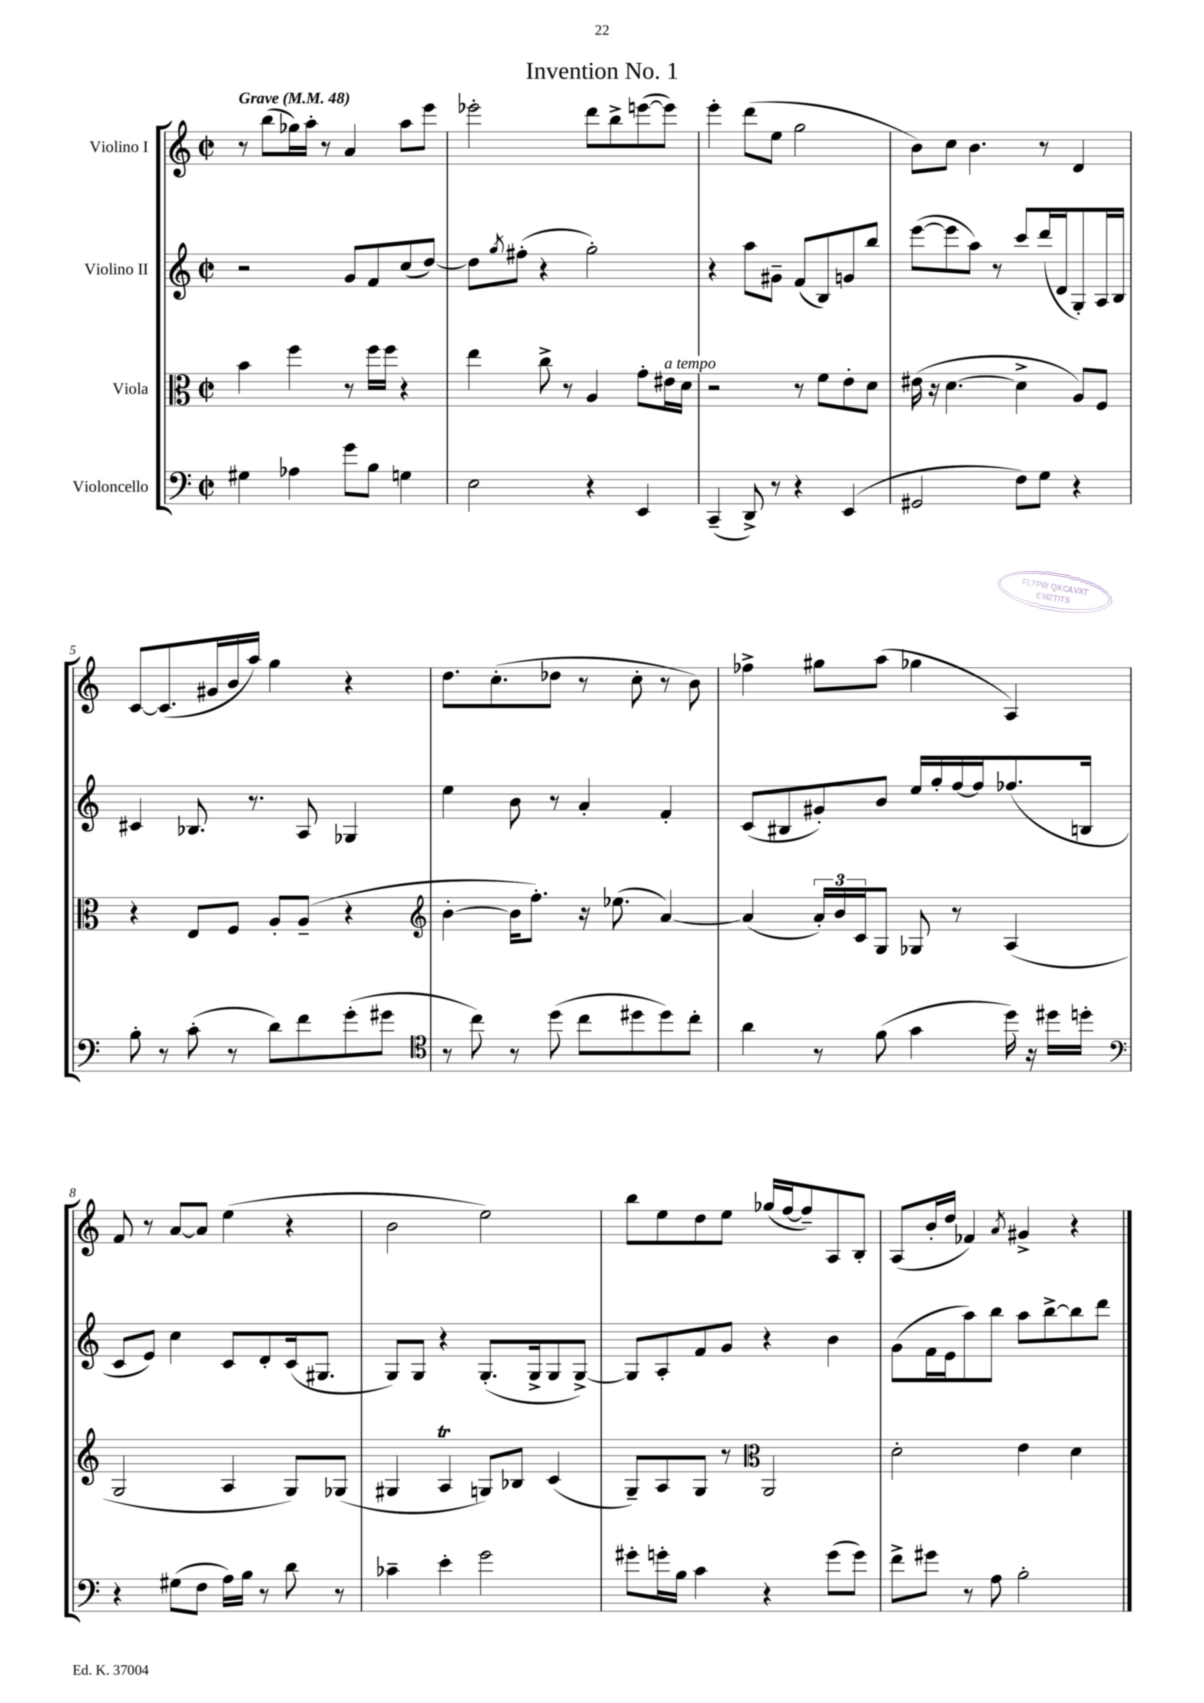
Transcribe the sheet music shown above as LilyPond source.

\header { title = "Invention No. 1" }
<<
\new StaffGroup <<
\new Staff = "s0" \with { instrumentName = "Violino I" } {
    \clef treble \key c \major \defaultTimeSignature \time 2/2 \tempo "Grave" 4 = 48
    r8 b''8( ges''16) a''16-. r8 a'4 a''8 e'''8 |
    ees'''2-. d'''8 b''8-> e'''8~( e'''8) |
    e'''4-. d'''8( e''8 g''2 |
    b'8) c''8 b'4. r8 d'4 |
    c'8~ c'8.( gis'16 b'16 a''16) g''4 r4 |
    d''8. c''8.-.( des''8 r8 c''8-. r8 b'8) |
    fes''4-> gis''8 a''8( ges''4 a4) |
    f'8 r8 a'8~ a'8 e''4( r4 |
    b'2 e''2) |
    b''8 e''8 d''8 e''8 ges''16( f''16~ f''8--) a8 b8-. |
    a8( b'16-. d''16 fes'4) \acciaccatura { a'8 } gis'4-> r4 \bar "|." |
}
\new Staff = "s1" \with { instrumentName = "Violino II" } {
    \clef treble \key c \major \defaultTimeSignature \time 2/2
    r2 g'8 f'8 c''8( d''8~) |
    d''8 \acciaccatura { g''8 } fis''8-.( r4 g''2-.) |
    r4 a''8 gis'8-- f'8( b8) g'8 b''8 |
    e'''8~( e'''8 a''8) r8 c'''8 d'''16( d'16 g8-.) a16 b16 |
    cis'4 bes8. r8. a8 ges4 |
    e''4 b'8 r8 a'4-. f'4-. |
    c'8( bis8 gis'8-.) b'8 e''16 g''16-. f''16~ f''16 fes''8.( b16 |
    c'8 e'8) c''4 c'8 d'8-. c'16( gis8. |
    g8) g8 r4 g8.-.( g16-> g8 g8~->) |
    g8 a8-. f'8 g'8 r4 b'4 |
    g'8( f'16 e'16 a''8) b''8 a''8 b''8~-> b''8 d'''8 \bar "|." |
}
\new Staff = "s2" \with { instrumentName = "Viola" } {
    \clef alto \key c \major \defaultTimeSignature \time 2/2
    b'4 f''4 r8 f''16 f''16 r4 |
    e''4 c''8-> r8 a4 g'8-. eis'16^\markup { \italic "a tempo" } d'16 |
    r2 r8 f'8 e'8-. d'8 |
    eis'16( r16 d'4.~ d'4-> a8) f8 |
    r4 e8 f8 a8-. a8--( r4 |
    \clef treble b'4~-. b'16 f''8.-.) r16 ees''8.( a'4~) |
    a'4( \tuplet 3/2 { a'16-.) b'16 c'16 } g8 ges8 r8 a4( |
    g2 a4 g8) ges8( |
    gis4 a4\trill g8) bes8 c'4( |
    g8--) a8 g8 r8 \clef alto a,2 |
    d'2-. e'4 d'4 \bar "|." |
}
\new Staff = "s3" \with { instrumentName = "Violoncello" } {
    \clef bass \key c \major \defaultTimeSignature \time 2/2
    gis4 aes4 g'8 b8 g4 |
    e2 r4 e,4 |
    c,4--( d,8->) r8 r4 e,4( |
    gis,2 f8) g8 r4 |
    b8-. r8 c'8-.( r8 d'8) f'8 g'8-.( gis'8 |
    \clef tenor r8 c''8) r8 d''8( c''8 dis''8 dis''8) c''8-. |
    a'4 r8 f'8( g'4 d''16) r16 dis''16 d''16-. |
    \clef bass r4 gis8( f8 a16) b16 r8 d'8 r8 |
    ces'4-- e'4-. g'2 |
    gis'8-. g'16-. b16 c'4 r4 g'8( g'8) |
    f'8-> gis'8 r8 a8 b2-. \bar "|." |
}
>>
>>
